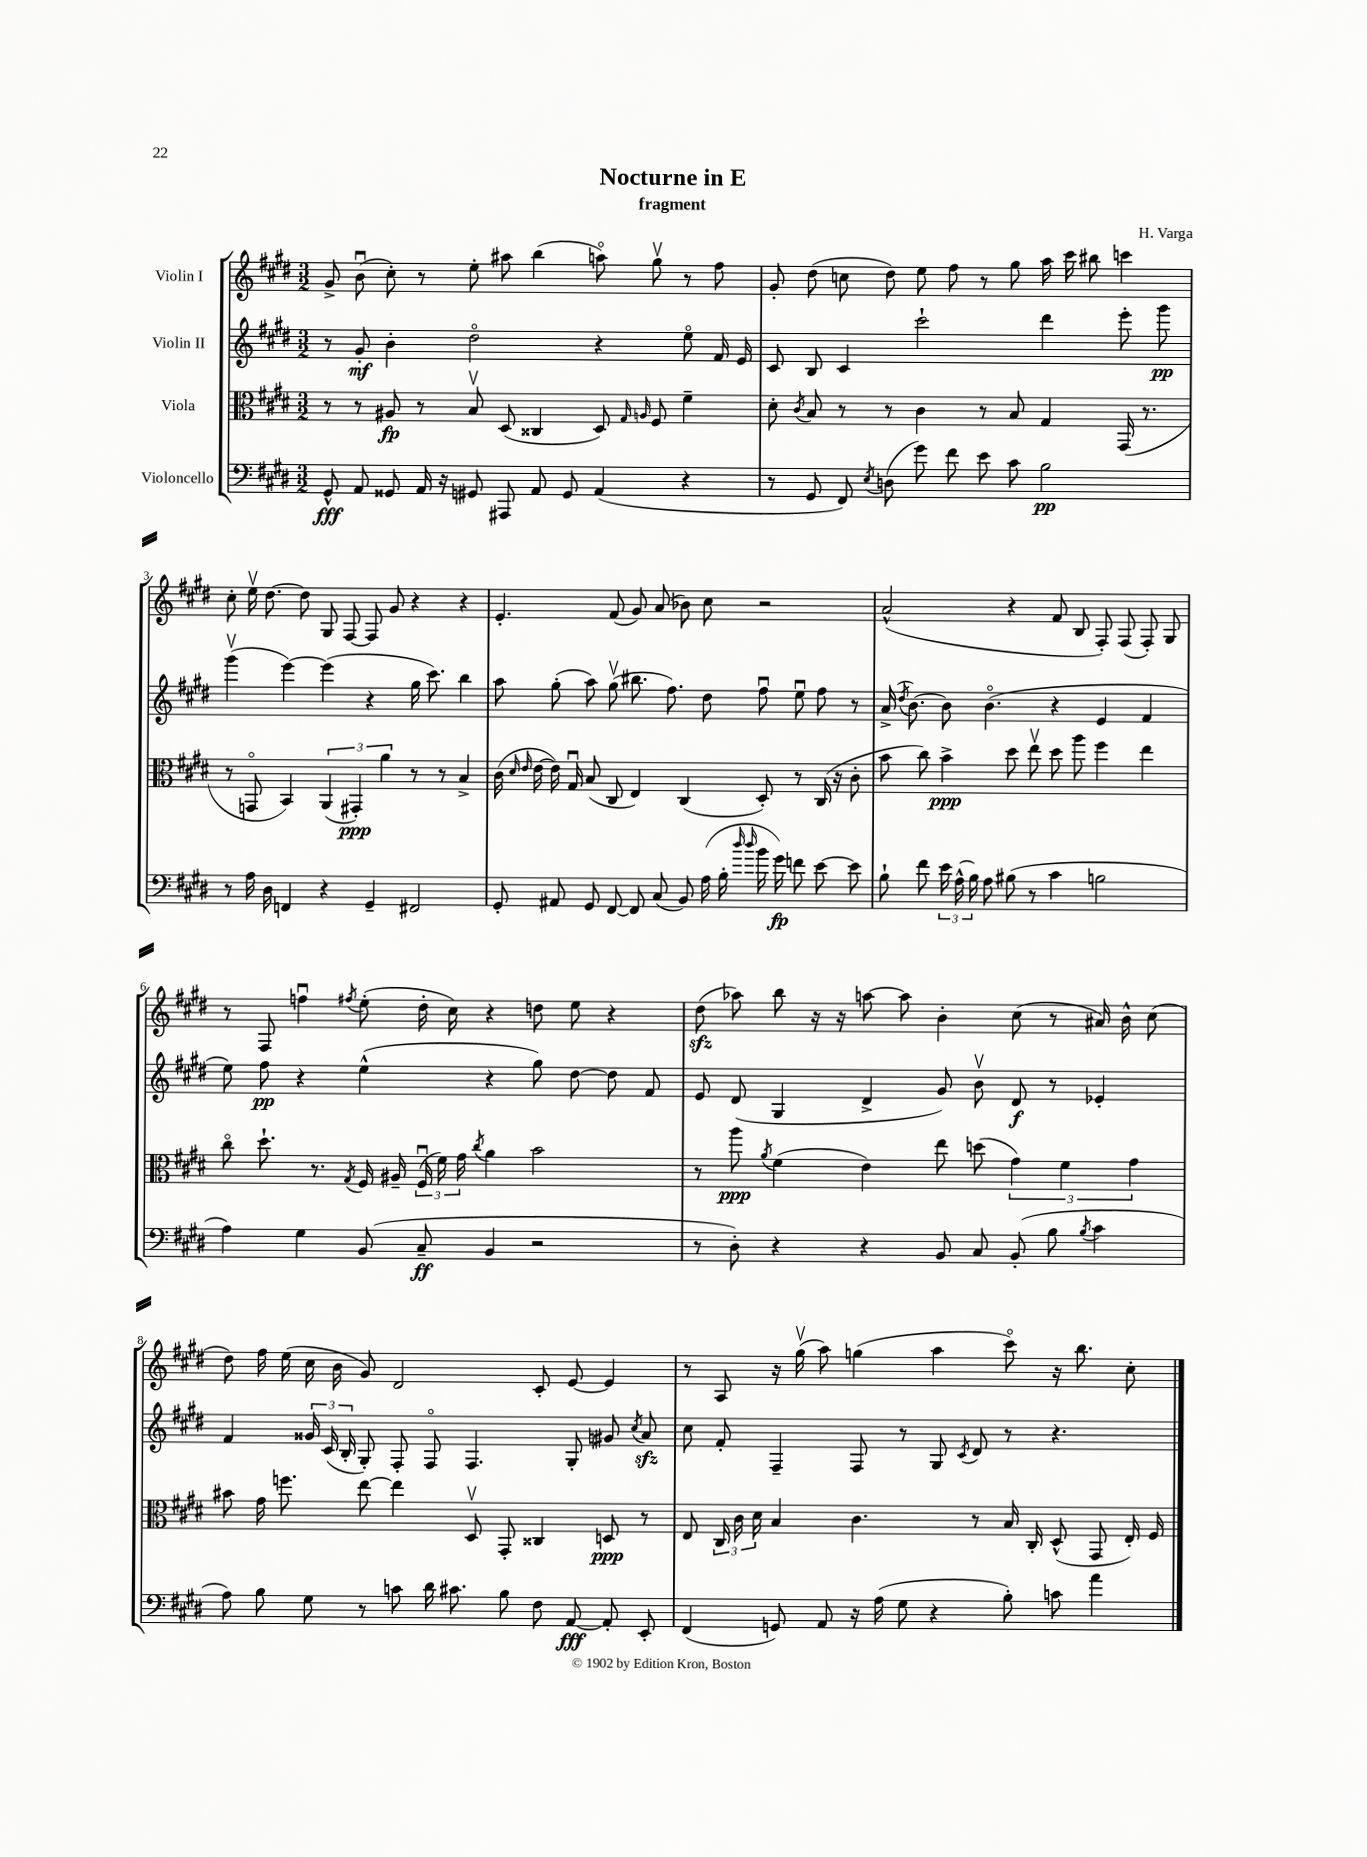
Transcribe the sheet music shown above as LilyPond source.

\header { title = "Nocturne in E" composer = "H. Varga" subtitle = "fragment" }
<<
\new StaffGroup <<
\new Staff = "s0" \with { instrumentName = "Violin I" } {
    \clef treble \key e \major \numericTimeSignature \time 3/2
    \autoBeamOff gis'8-> b'8\downbow( cis''8-.) r8 e''8-. ais''8 b''4( a''8\flageolet) gis''8\upbow r8 fis''8 |
    gis'8-. dis''8( c''8 dis''8) e''8 fis''8 r8 gis''8 a''16 cis'''16 bis''8 c'''4 |
    cis''8-. e''16\upbow dis''8.~ dis''8 gis8 fis8~ fis8 gis'8 r4 r4 |
    e'4.-. fis'8( gis'8) a'8( bes'8) cis''8 r2 |
    a'2-^( r4 fis'8 b8 fis8-.) fis8( fis8-.) gis8 |
    r8 fis8 f''4\downbow \acciaccatura { fis''8 } e''8-.( dis''16-. cis''16) r4 d''8 e''8 r4 |
    dis''8\sfz( aes''8) b''8 r16 r16 a''8~ a''8 b'4-. cis''8( r8 ais'16) b'16-^ cis''8( |
    dis''8) fis''16 e''16( cis''16 b'16 gis'8) dis'2 cis'8-. e'8~ e'4 |
    r8 a8 r16 gis''16\upbow( a''8) g''4( a''4 cis'''8\flageolet) r16 b''8. cis''8-. \bar "|." |
}
\new Staff = "s1" \with { instrumentName = "Violin II" } {
    \clef treble \key e \major \numericTimeSignature \time 3/2
    \autoBeamOff r8 gis'8-.\mf b'4-. dis''2\flageolet r4 e''8\flageolet fis'16 e'16 |
    cis'8 b8 cis'4 cis'''2-! dis'''4 e'''8-. gis'''8\pp |
    gis'''4\upbow( e'''4~) e'''4( r4 gis''16 cis'''8.) b''4 |
    a''8 gis''8-.( a''8) gis''8\upbow( bis''8. fis''8.) dis''8 fis''8\downbow e''8\downbow fis''8 r8 |
    a'16->( \acciaccatura { dis''8 } b'8.~) b'8 b'4.\flageolet( r4 e'4 fis'4 |
    e''8) fis''8\pp r4 e''4-^( r4 gis''8) dis''8~ dis''8 fis'8 |
    e'8 dis'8( gis4 dis'4-> gis'8) b'8\upbow dis'8\f r8 ees'4-. |
    fis'4 \tuplet 3/2 { gisis'16 cis'16( b16-. } gis8-.) fis8-. fis8\flageolet fis4. gis8-. gis'8 \acciaccatura { cis''8 } a'8\sfz |
    cis''8 fis'8-. fis4-- fis8 r8 gis8 \acciaccatura { cis'8 } dis'8 r8 r4. \bar "|." |
}
\new Staff = "s2" \with { instrumentName = "Viola" } {
    \clef alto \key e \major \numericTimeSignature \time 3/2
    \autoBeamOff r8 r8 ais8\fp r8 b8\upbow dis8( cisis4 dis8) \grace { gis16 a16 } fis8 fis'4-- |
    dis'8-. \acciaccatura { cis'8 } b8 r8 r8 cis'4 r8 b8 gis4 gis,16( r8. |
    r8 g,8\flageolet b,4) \tuplet 3/2 { a,4( gis,4-.\ppp) a'4 } r8 r8 b4-> |
    cis'16( \grace { dis'16 e'16 } e'16~ e'16) gis16\downbow b8( cis8 e4) cis4( dis8-.) r8 cis16( r16 cis'8-. |
    b'8 cis''8) b'4->\ppp dis''8 e''8\upbow dis''8 a''8 fis''4 e''4 |
    cis''8\flageolet dis''8.-! r8. \acciaccatura { gis8 } fis16 ais16-- \tuplet 3/2 { fis16\downbow( fis'16) gis'16 } \acciaccatura { cis''8 } a'4 b'2 |
    r8 a''8\ppp \acciaccatura { a'8 } fis'4( e'4) e''8 d''8( \tuplet 3/2 { gis'4) fis'4 gis'4 } |
    bis'8 gis'16 f''8. e''8~ e''4 dis8\upbow gis,8-. cisis4 d8\ppp r8 |
    e8 \tuplet 3/2 { cis16 cis'16 dis'16 } b4 cis'4. r8 b16 cis16-. dis8-^( gis,8 e16-.) fis16 \bar "|." |
}
\new Staff = "s3" \with { instrumentName = "Violoncello" } {
    \clef bass \key e \major \numericTimeSignature \time 3/2
    \autoBeamOff gis,8-^\fff a,8 gisis,8 a,16 r16 gis,8 ais,,8 a,8 gis,8 a,4( r4 |
    r8 gis,8 fis,8) \acciaccatura { e8 } d8( gis'8) fis'8 e'8 cis'8 b2\pp |
    r8 a16 dis16 f,4 r4 gis,4-- fis,2 |
    gis,8-. ais,8 gis,8 fis,8~ fis,8 cis8( b,8) a16( b16-. \grace { dis''16 dis''16 } b'16 gis'16\fp) f'8 e'8~ e'8 |
    b8-! fis'8 \tuplet 3/2 { e'16 a16-^( b16) } a8 bis8( r8 cis'4 b2 |
    a4) gis4 b,8( cis8--\ff b,4 r2 |
    r8 dis8-.) r4 r4 b,8 cis8 b,8-.( b8 \acciaccatura { b8 } cis'4 |
    a8) b8 gis8 r8 c'8 dis'16 cis'8. b8 fis8 a,8~\fff a,8-. e,8-. |
    fis,4( g,8) a,8 r16 a16( gis8 r4 b8-.) c'8 a'4 \bar "|." |
}
>>
>>
